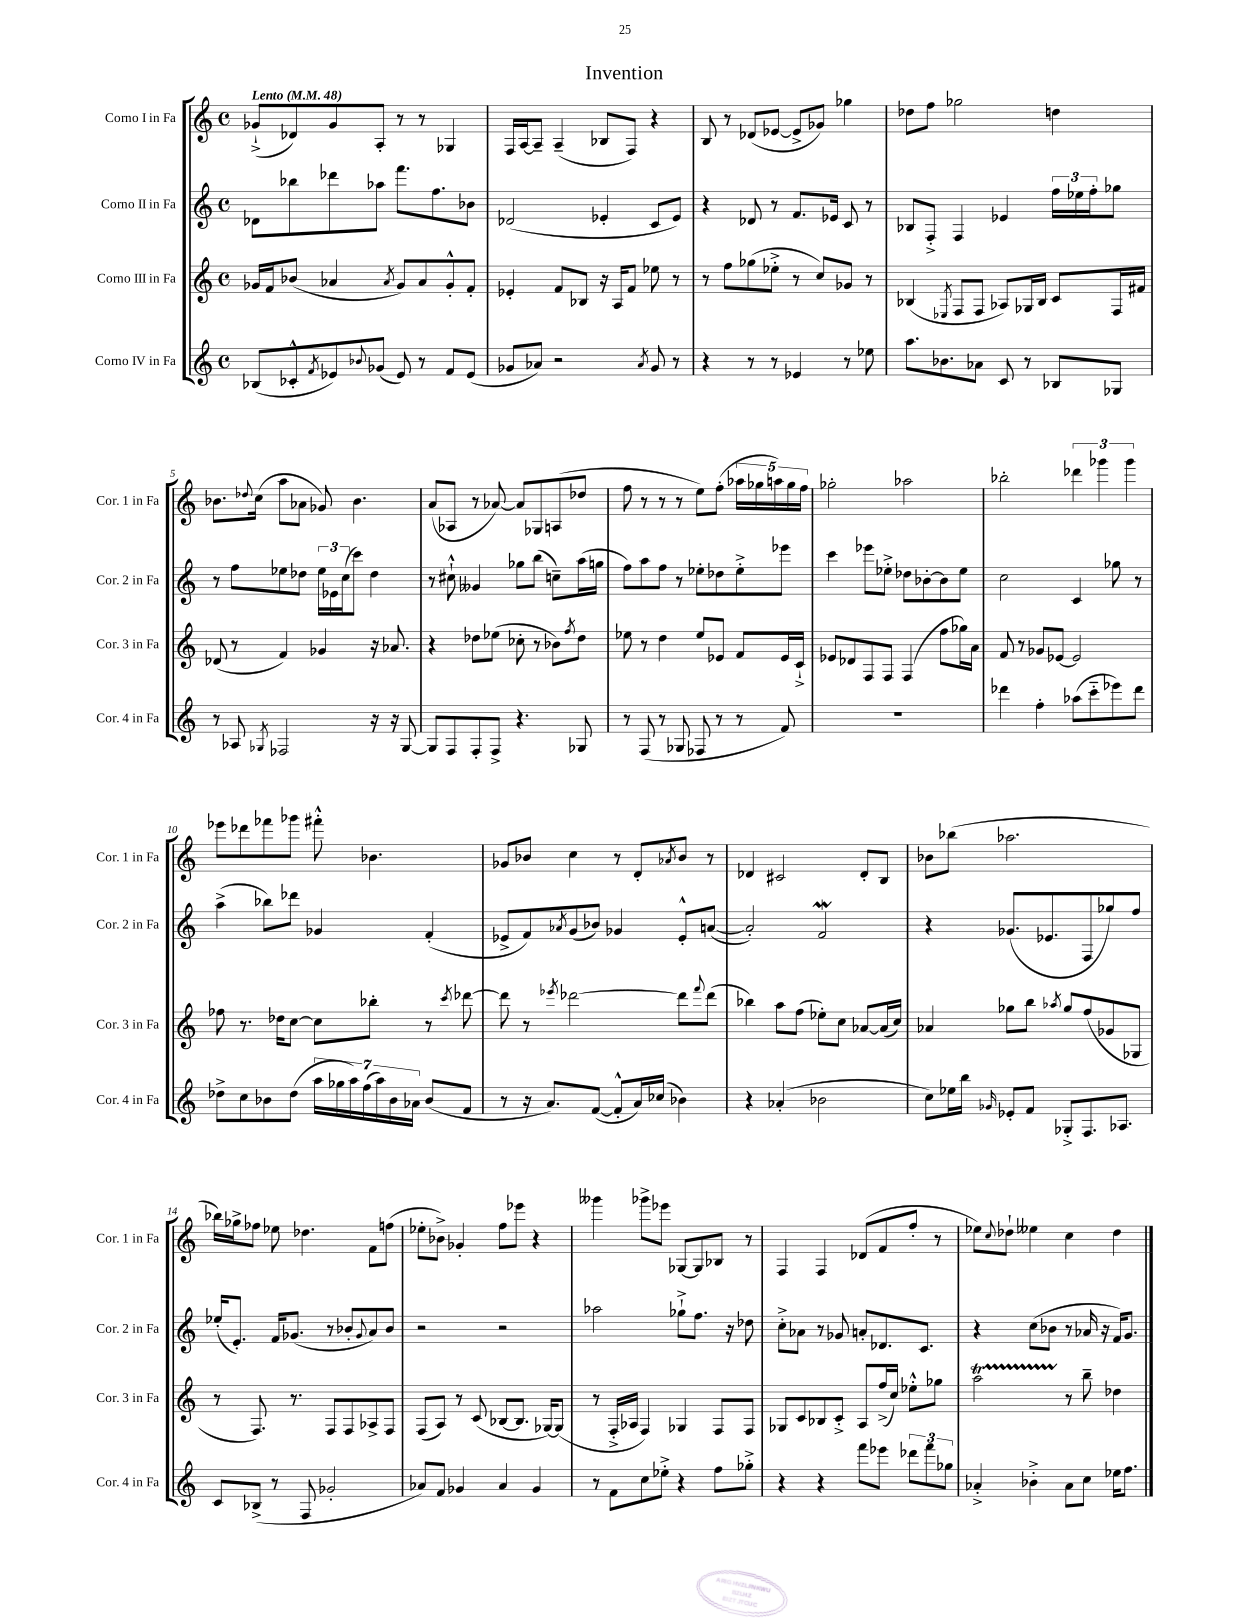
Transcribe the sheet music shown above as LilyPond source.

\header { title = "Invention" }
<<
\new StaffGroup <<
\new Staff = "s0" \with { instrumentName = "Corno I in Fa" shortInstrumentName = "Cor. 1 in Fa" } {
    \clef treble \key c \major \defaultTimeSignature \time 4/4 \tempo "Lento" 4 = 48
    ges'8-!->( des'8) ges'8 a8-. r8 r8 ges4 |
    f16 a16~ a8-- a4--( bes8 f8) r4 |
    b8 r8 des'8( ees'8~ ees'8-> ges'8) ges''4 |
    des''8 f''8 ges''2 d''4 |
    bes'8. \appoggiatura { des''8 } c''16( a''8 aes'8 ges'8) bes'4. |
    a'8( aes8 r8 aes'8~) aes'8 ges8 a8( des''8 |
    f''8 r8 r8 r8 e''8) f''8-.( \tuplet 5/4 { aes''16 ges''16 a''16) ges''16 f''16 } |
    ges''2-. aes''2 |
    bes''2-. \tuplet 3/2 { des'''4 ges'''4 ges'''4 } |
    ees'''8 des'''8 fes'''8 ges'''8 fis'''8-.-^ bes'4. |
    ges'8 bes'8 c''4 r8 d'8-. \acciaccatura { aes'8 } bes'8 r8 |
    des'4 cis'2 des'8-. b8 |
    bes'8 bes''8( aes''2. |
    bes''16) ges''16-> fes''8 ees''8 des''4. f'8 f''8( |
    ees''8-. bes'8->) ges'4-. f''8 ees'''8 r4 |
    geses'''4 ges'''8-> ees'''8 ges8~ ges8 bes8 r8 |
    f4 f4 des'8( f'8 f''8-. r8 |
    ees''8) \appoggiatura { c''8 } des''8-! eeses''4 c''4 des''4 \bar "|." |
}
\new Staff = "s1" \with { instrumentName = "Corno II in Fa" shortInstrumentName = "Cor. 2 in Fa" } {
    \clef treble \key c \major \defaultTimeSignature \time 4/4
    des'8 bes''8 des'''8 aes''8 f'''8. f''8. bes'8 |
    des'2( ees'4-. c'8 ees'8) |
    r4 des'8 r8 f'8. ees'16 c'8 r8 |
    bes8 f8-.-> f4 ees'4 \tuplet 3/2 { f''16 ees''16 f''16-. } ges''8 |
    r8 f''8 ees''8 des''8 \tuplet 3/2 { ees''16 ees'16 c''16( } c'''8) des''4 |
    r8 cis''8-!-^ geses'4 ges''8 b''8( c''8--) a''16( g''16 |
    f''8) a''8 f''8 r8 ees''8-. des''8 ees''8-.-> ees'''8 |
    c'''4 ees'''8 ees''8-.-> des''8 bes'8~-. bes'8 ees''8 |
    c''2 c'4 ges''8 r8 |
    a''4->( bes''8) des'''8 ges'4 f'4-.( |
    ees'8-> f'8) \acciaccatura { aes'8 } g'8( bes'8) ges'4 ees'8-.-^ a'8~( |
    a'2-.) f'2\mordent |
    r4 ges'8.( ees'8. f8 ges''8) f''8 |
    ees''16-.( e'8.-.) f'16 ges'8.( r8 bes'8-. \appoggiatura { ges'8 } a'8) bes'8 |
    r2 r2 |
    aes''2 ges''8-!-> f''8. r16 des''8 |
    c''8-.-> aes'8 r8 ges'8 a'8-. des'8. c'8. |
    r4 c''8( bes'8 r8 aes'16 r16 f'16) g'8. \bar "|." |
}
\new Staff = "s2" \with { instrumentName = "Corno III in Fa" shortInstrumentName = "Cor. 3 in Fa" } {
    \clef treble \key c \major \defaultTimeSignature \time 4/4
    ges'16 f'16 bes'8( aes'4 \acciaccatura { aes'8 } ges'8) aes'8 ges'8-.-^ f'8-. |
    ees'4-. f'8 bes8 r16 a16 f'8 ees''8 r8 |
    r8 f''8 ges''8( ees''8-.-> r8 c''8) ges'8 r8 |
    bes4( \acciaccatura { ees8 } f8 f8 aes8) ges16 bes16 c'8 f16 fis'16 |
    des'8( r8 f'4) ges'4 r16 aes'8. |
    r4 des''8 ees''8( ces''8-. r8 bes'8) \acciaccatura { f''8 } des''8 |
    ees''8 r8 d''4 ees''8 ees'8 f'8 ees'16 c'16-!-> |
    ees'8 des'8 f8 f8 f4( f''8 ges''16) a'16 |
    f'8 r8 ges'8 ees'8~ ees'2 |
    fes''8 r8. des''16 c''8~ c''8 bes''8-. r8 \acciaccatura { c'''8 } des'''8~ |
    des'''8 r8 \acciaccatura { ees'''8 } des'''2~ des'''8 \appoggiatura { f'''8 } des'''8( |
    bes''4) a''8 f''8( ees''8-.) c''8 aes'8~ aes'16( c''16) |
    aes'4 ges''8 b''8 \acciaccatura { aes''8 } ges''8 f''8( ges'8 ges8 |
    r8 f8.) r8. f8 f8 aes8-> f8 |
    f8( a8) r8 c'8( bes8~ bes8. ges16~) ges8( |
    r8 f16-.-> aes16 f4) ges4 f8 f8 |
    ges8 c'8 bes8 c'8-.-> a8 f''16->( c''16) ees''8-.-^ ges''8 |
    a''2\startTrillSpan r8\stopTrillSpan b''8-- des''4 \bar "|." |
}
\new Staff = "s3" \with { instrumentName = "Corno IV in Fa" shortInstrumentName = "Cor. 4 in Fa" } {
    \clef treble \key c \major \defaultTimeSignature \time 4/4
    bes8( ces'8-.-^ \acciaccatura { f'8 } ees'8) \appoggiatura { bes'8 } ges'8( ees'8) r8 f'8 ees'8( |
    ges'8 aes'8) r2 \acciaccatura { aes'8 } ges'8 r8 |
    r4 r8 r8 ees'4 r8 ees''8 |
    a''8. bes'8. aes'8 c'8 r8 bes8 ges8 |
    r8 aes8 \acciaccatura { ges8 } fes2 r16 r16 ges8~ |
    ges8 f8 f8-. f8-> r4. ges8 |
    r8 f8( r8 ges8 fes8 r8 r8 f'8) |
    R1 |
    des'''4 f''4-. aes''8( c'''8-_ ees'''8) des'''8 |
    des''8-> c''8 bes'8 des''8( \tuplet 7/4 { a''16 ges''16 a''16) f''16( a''16) bes'16 aes'16 } bes'8( f'8 |
    r8 r16 a'8.) f'8~( f'8-.-^ a'16) ces''16( bes'4) |
    r4 aes'4-.( bes'2 |
    c''8) ees''16 b''16 \grace { ges'16 } ees'8-. f'8 ges8-.-> f8. aes8. |
    c'8 bes8->( r8 f8 ges'2-. |
    aes'8) f'8 ges'4 aes'4 ges'4 |
    r8 f'8 c''8 ees''8-.-> r4 f''8 ges''8-.-> |
    r4 r4 f'''8 ees'''8 \tuplet 3/2 { des'''8 f'''8 ges''8 } |
    aes'4-.-> bes'4-.-> aes'8 c''8 ees''16 f''8. \bar "|." |
}
>>
>>
